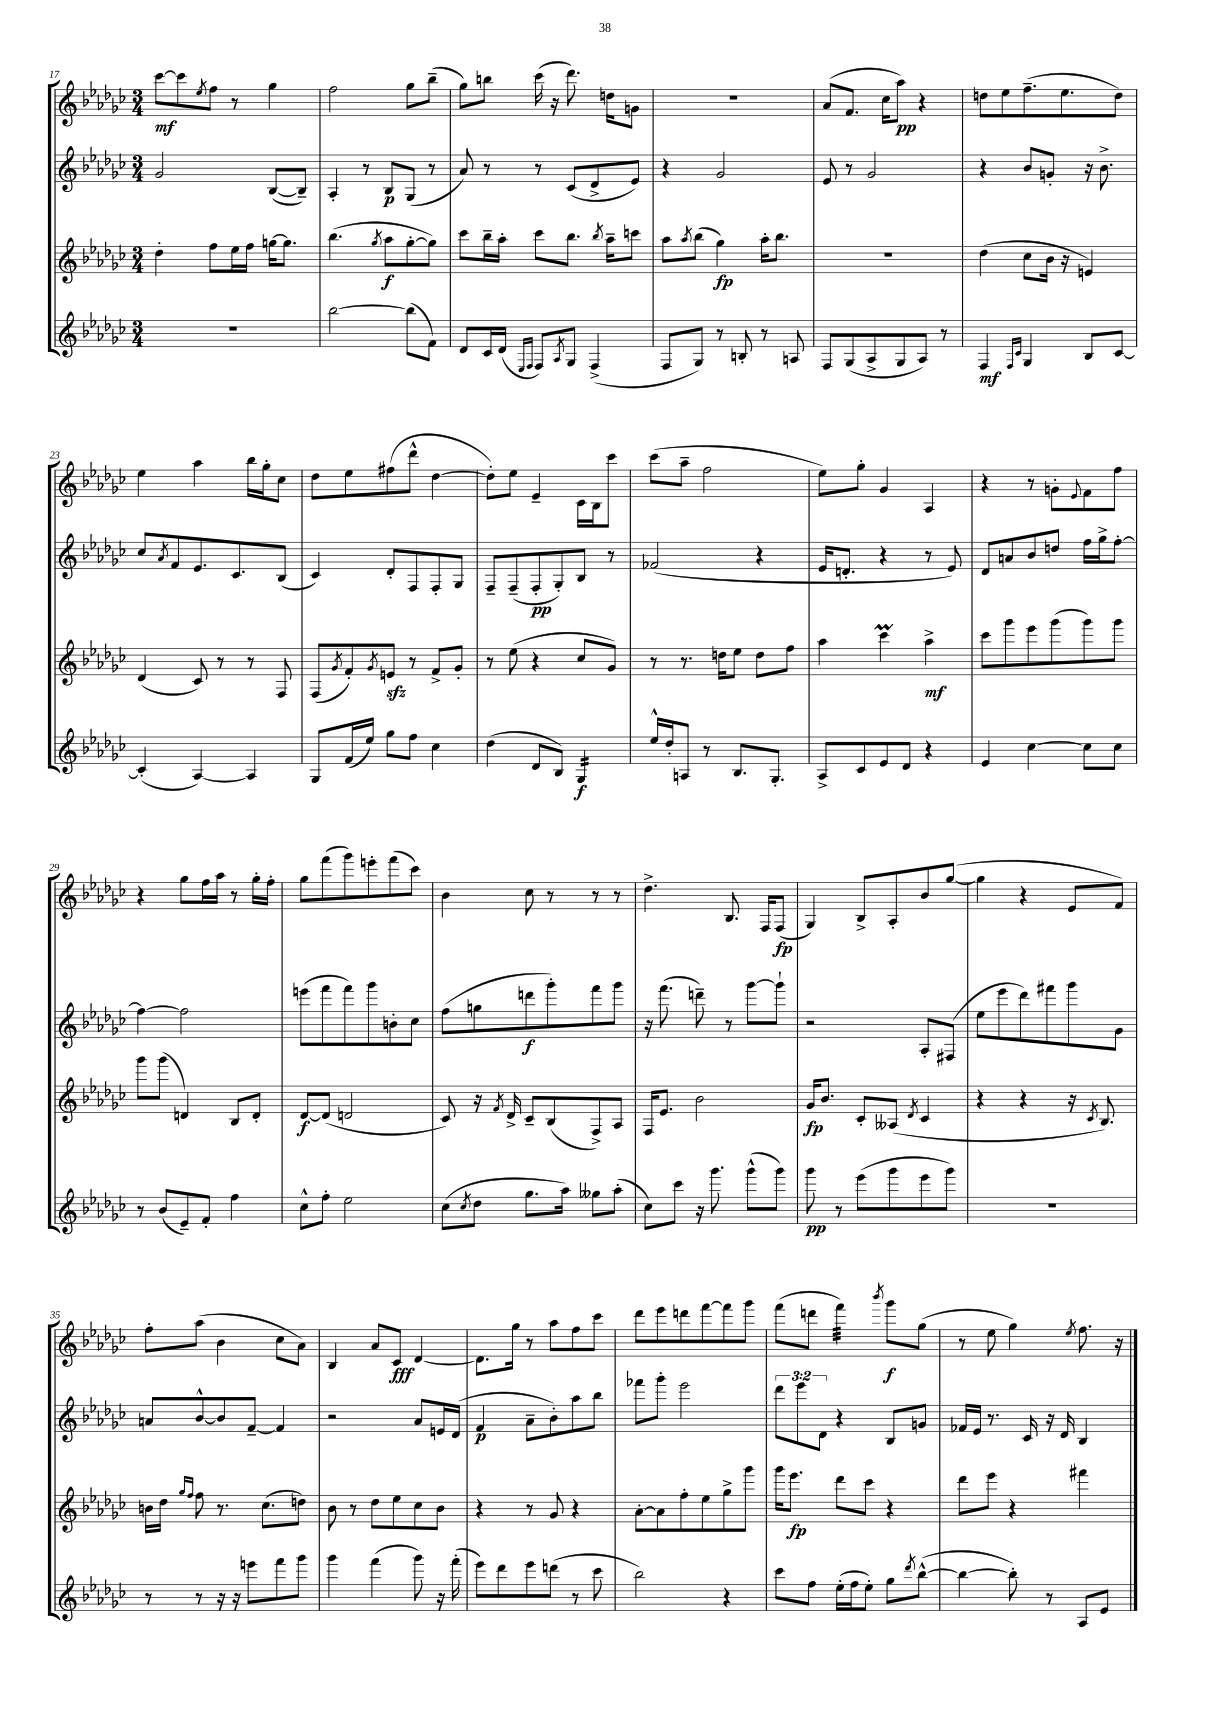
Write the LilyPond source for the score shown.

<<
\new StaffGroup <<
\new Staff = "s0" {
    \clef treble \key ges \major \numericTimeSignature \time 3/4
    ces'''8~\mf ces'''8 \acciaccatura { ees''8 } f''8 r8 ges''4 |
    f''2 ges''8 bes''8--( |
    ges''8) b''8 ces'''16( r16 des'''8.) d''16 g'8 |
    R2. |
    aes'8( f'8. ces''16 aes''8\pp) r4 |
    d''8 ees''8 f''8.--( ees''8. d''8) |
    ees''4 aes''4 bes''16 ges''16-. ces''8 |
    des''8 ees''8 fis''8( des'''8-^ des''4~ |
    des''8-.) ees''8 ees'4-- ces'16 bes16 ces'''8 |
    ces'''8( aes''8-- f''2 |
    ees''8) ges''8-. ges'4 aes4 |
    r4 r8 g'8-. \appoggiatura { ees'8 } f'8 f''8 |
    r4 ges''8 f''16 aes''16 r8 ges''16-. f''16-. |
    ges''8 f'''8( ges'''8) e'''8-. f'''8( ces'''8) |
    bes'4 ces''8 r8 r8 r8 |
    des''4.-> bes8. f16 f8\fp( |
    ges4) bes8-> aes8-. bes'8 ges''8~( |
    ges''4 r4 ees'8 f'8) |
    f''8-. aes''8( bes'4 ces''8 aes'8) |
    bes4 aes'8 ces'8\fff des'4~ |
    des'8. ges''16 r8 aes''8 f''8 ces'''8 |
    des'''8 ees'''8 d'''8 f'''8~ f'''8 ges'''8 |
    f'''8( d'''8 f'''4:32) \acciaccatura { bes'''8 } ges'''8\f ges''8( |
    r8 ees''8 ges''4) \acciaccatura { ees''8 } f''8. r16 \bar "|." |
}
\new Staff = "s1" {
    \clef treble \key ges \major \numericTimeSignature \time 3/4 \override Staff.TupletNumber.text = #tuplet-number::calc-fraction-text
    ges'2 bes8~( bes8--) |
    aes4-. r8 bes8\p ges8( r8 |
    aes'8) r8 r8 ces'8( des'8-> ees'8) |
    r4 ges'2 |
    ees'8 r8 ges'2 |
    r4 bes'8 g'8-. r16 bes'8.-> |
    ces''8 \acciaccatura { aes'8 } f'8 ees'8. ces'8. bes8( |
    ces'4) des'8-. f8 f8-. ges8 |
    f8-- f8--( f8-.\pp ges8-.) bes8 r8 |
    fes'2( r4 |
    ees'16 d'8.-. r4 r8 ees'8) |
    des'8 a'8 bes'8 d''8 f''16 ges''16-> f''8~-. |
    f''4~ f''2 |
    e'''8( f'''8 f'''8) ges'''8 b'8-. ces''8 |
    f''8( g''8 d'''8\f ges'''8-.) f'''8 ges'''8 |
    r16 f'''8.( d'''8--) r8 ges'''8~ ges'''8-! |
    r2 aes8-. fis8( |
    ees''8 ees'''8 des'''8) fis'''8 ges'''8 ges'8 |
    a'8 bes'8~-^ bes'8 f'8~-- f'4 |
    r2 aes'8 e'16 des'16( |
    f'4\p aes'8-- bes'8-.) aes''8 bes''8 |
    fes'''8 ges'''8-. ees'''2 |
    \tuplet 3/2 { des'''8 ees'''8 des'8 } r4 bes8 g'8 |
    fes'16 ees'16 r8. ces'16 r16 des'16 bes4 \bar "|." |
}
\new Staff = "s2" {
    \clef treble \key ges \major \numericTimeSignature \time 3/4
    des''4-. f''8 ees''16 f''16 g''16~ g''8. |
    bes''4.( \acciaccatura { ges''8 } aes''8\f ges''8~-. ges''8) |
    ces'''8 bes''16-- aes''16-. ces'''8 bes''8. \acciaccatura { bes''8 } aes''16-- c'''8 |
    aes''8 \acciaccatura { aes''8 } bes''8( ges''4\fp) aes''16-. bes''8. |
    R2. |
    des''4( ces''8 bes'16 r16 e'4) |
    des'4( ces'8) r8 r8 f8 |
    f8( \acciaccatura { ges'8 } f'8-.) \acciaccatura { ges'8 } e'8\sfz r8 f'8-> ges'8-. |
    r8 ees''8( r4 ces''8 ges'8) |
    r8 r8. d''16 ees''8 d''8 f''8 |
    aes''4 ces'''4\prall aes''4->\mf |
    ces'''8 ges'''8 ees'''8 ges'''8( ges'''8) ges'''8 |
    ges'''8 ges'''8( d'4) bes8 d'8-. |
    des'8~\f des'8( d'2 |
    ces'8) r16 \acciaccatura { f'8 } des'16-> ces'8-- bes8( f8->) aes8 |
    f16 ees'8. bes'2 |
    ges'16\fp bes'8. ces'8-. aeses8( \acciaccatura { des'8 } ces'4 |
    r4 r4 r16 \acciaccatura { ces'8 } bes8.) |
    b'16 des''16 \grace { ges''16 f''16 } f''8 r8. ces''8.( d''8) |
    bes'8 r8 des''8 ees''8 ces''8 bes'8 |
    r4 r8 ges'8 r4 |
    aes'8~-. aes'8 f''8-. ees''8 ges''8-> ges'''8 |
    ges'''16 ees'''8.\fp des'''8 ces'''8 r4 |
    des'''8 ees'''8 r4 fis'''4 \bar "|." |
}
\new Staff = "s3" {
    \clef treble \key ges \major \numericTimeSignature \time 3/4
    R2. |
    bes''2~ bes''8( f'8) |
    des'8 ces'16 des'16( \grace { ees16 f16 } f8) \acciaccatura { aes8 } ges8 f4->( |
    f8 ges8) r8 b8-. r8 a8 |
    f8 ges8( aes8-> ges8 aes8) r8 |
    f4\mf \grace { f16 ces'16 } ges4 bes8 ces'8~ |
    ces'4-.( aes4~) aes4 |
    ges8 f'16( ees''16) ges''8 f''8 ces''4 |
    des''4( des'8 bes8) ges4:16\f |
    ees''16-^ des''16-. a8 r8 bes8. ges8.-. |
    aes8-> ces'8 ees'8 des'8 r4 |
    ees'4 ces''4~ ces''8 ces''8 |
    r8 bes'8( ees'8--) f'8-. f''4 |
    ces''8-^ f''8-. ees''2 |
    ces''8( \acciaccatura { ces''8 } des''8 ges''8. aes''16) geses''8 aes''8-.( |
    ces''8) ces'''8 r16 ges'''8. ges'''8-^( ges'''8) |
    ges'''8\pp r8 ees'''8( ges'''8 ees'''8 ges'''8) |
    R2. |
    r8 r8 r16 r16 e'''8 f'''8 ges'''8 |
    ges'''4 f'''4( ges'''8) r16 f'''16-.( |
    ees'''8) des'''8 ees'''8 d'''8( r8 ces'''8 |
    bes''2) r4 |
    ces'''8 f''8 ees''16-.( f''16 ees''8-.) ges''8 \acciaccatura { des'''8 } bes''8~-^( |
    bes''4~ bes''8-.) r8 aes8 ees'8 \bar "|." |
}
>>
>>
\layout { \context { \Score currentBarNumber = #17 } }
